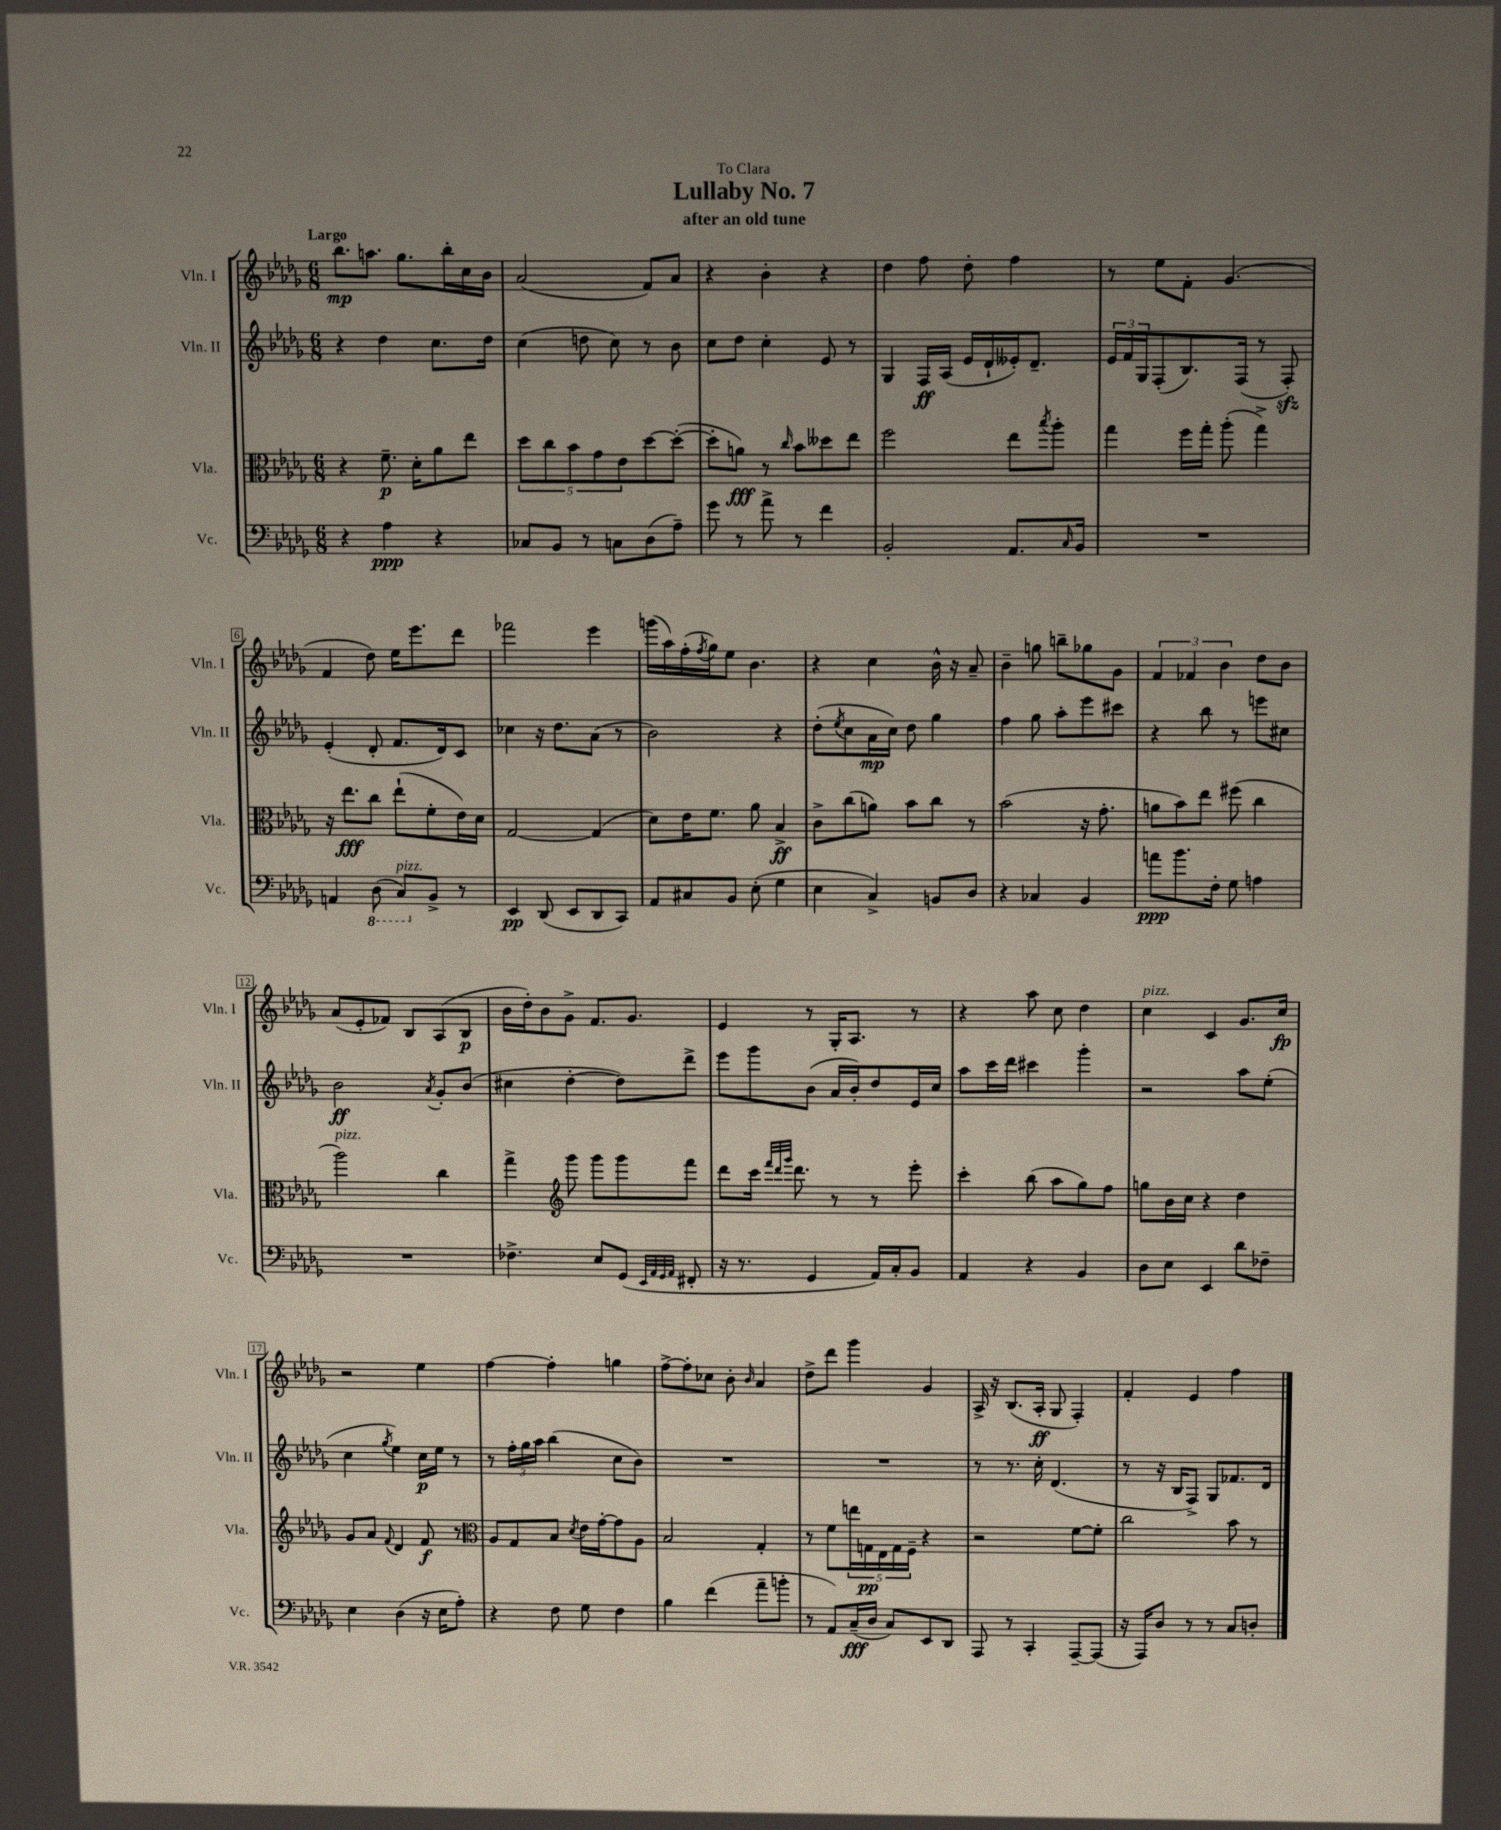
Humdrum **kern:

**kern	**kern	**kern	**kern
*staff4	*staff3	*staff2	*staff1
*clefF4	*clefC3	*clefG2	*clefG2
*k[b-e-a-d-g-]	*k[b-e-a-d-g-]	*k[b-e-a-d-g-]	*k[b-e-a-d-g-]
*M6/8	*M6/8	*M6/8	*M6/8
4r	4r	4r	8.bb-
.	.	.	8.aa
4A-	8.f~	4dd-	.
.	.	.	8.gg-
.	16d-'	.	.
4r	8a-	8.cc	.
.	.	.	16bb-'
.	8ee-	.	16cc
.	.	16dd-	16b-
=	=	=	=
8C-	10dd-	(4cc	(2a-
.	10cc	.	.
8BB-	.	.	.
.	10b-	.	.
8r	.	8dd	.
.	10g-	.	.
8C	.	8cc)	.
.	10e-	.	.
(8D-	[8dd-	8r	8f)
8A-~)	(8dd-'_	8b-	8a-
=	=	=	=
8g-	8dd-']	8cc	4r
8r	8a)	8dd-	.
8a-^	8r	4cc'	4b-'
.	16qqcc	.	.
8r	8b-	.	.
4f	8dd--	8e-	4r
.	8ee-	8r	.
=	=	=	=
2BB-'	2ff	4G-	4dd-
.	.	16F	8ff
.	.	(16A-	.
.	.	16e-	8dd-'
.	.	16d-`	.
8.AA-	8ee-	16e--')	4ff
.	.	8.d-~	.
.	8qbb-	.	.
.	8aa-'	.	.
16qqC	.	.	.
16BB-	.	.	.
=	=	=	=
2.r	4gg-	24e-	8r
.	.	24f	.
.	.	24G-	.
.	.	(8F'	8ee-
.	16ff	8.B-)	8f'
.	16gg-'	.	.
.	(8aa-'	.	(4.g-
.	.	(16F	.
.	4gg-^)	8r	.
.	.	8F')	.
=	=	=	=
4AA	16r	(4e-'	4f
.	8.ee-	.	.
(8DD-	8cc	8d-'	8dd-)
8CC)	(8ee-`	8.f	16ee-
.	.	.	8.eee-
8BB-^	8f'	.	.
.	.	16d-)	.
8r	16e-)	8c	8ddd-
.	16d-	.	.
=	=	=	=
4EE-	[2G-	4cc-	2fff-
(8DD-	.	16r	.
.	.	8.dd-	.
8EE-	.	.	.
8DD-	(4G-]	(8a-	4eee-
8CC)	.	8r	.
=	=	=	=
8AA-	8d-)	2b-)	(16ggg
.	.	.	16aa-)
8C#	16e-	.	(16ff'
.	.	.	8qff
.	8.f	.	16gg-)
8BB-	.	.	8ee-
(8E-'	8a-	.	4.b-
4G-	4B-^	4r	.
=	=	=	=
4E-	8c^	(8dd-'	4r
.	.	8qee-	.
.	(8cc	8cc	.
4C^)	8a)	16a-	4cc
.	.	16cc)	.
.	8b-	8dd-	.
8BB	8cc	4gg-	16b-^^
.	.	.	16r
8D-	8r	.	8a-~
=	=	=	=
4r	(2b-	4ff	4b-~
4C-	.	8gg-	8gg
.	.	8aa-'	8bb~
4BB-	16r	8eee-	8gg-
.	8.g-'	.	.
.	.	8ccc#	8g-
=	=	=	=
8a	8a	4r	6f
8.b-	8b-)	.	.
.	.	.	6f-
.	8ee-	8bb-	.
16F'	.	.	.
.	.	.	6b-
8G-	(8ff#	8r	.
4A	4cc	8eee	8dd-
.	.	8cc#	8b-
=	=	=	=
2.r	2aa-)	2b-	(8a-
.	.	.	8e-'
.	.	.	8f-)
.	.	.	8B-
.	.	8qa-	.
.	4cc	8g-'	(8A-
.	.	(8b-	8B-
=	=	=	=
4.F-^	4gg-^	4cc#	16b-
.	.	.	16dd-')
.	.	.	8b-
*	*clefG2	*	*
.	8ggg-	[4dd-'	8g-^
8E-	8ggg-	.	8.f
(8GG-	8ggg-	8dd-])	.
.	.	.	8.g-
32qqEE-	.	.	.
32qqAA-	.	.	.
32qqGG-	.	.	.
32qqAA-	.	.	.
8FF#'	8fff	8ddd-^	.
=	=	=	=
16r	8ddd-	8eee-	4e-
8.r	.	.	.
.	16ccc	8ggg-	.
.	32qqfff	.	.
.	32qqddd-	.	.
.	32qqggg-	.	.
.	8.ddd-	.	.
4GG-	.	(8b-	8r
.	8r	16a-	16G-'
.	.	16b-')	8.A-
16AA-)	8r	8dd-	.
16C'	.	.	.
8BB-	8eee-'	16e-	8r
.	.	16cc	.
=	=	=	=
4AA-	4ccc'	8aa-	4r
.	.	16ccc	.
.	.	16ddd-	.
4r	(8bb-	4ccc#	8aa-
.	8aa-	.	8cc
4BB-	8gg-)	4ggg-'	4dd-
.	8ff	.	.
=	=	=	=
8D-	8gg	2r	4cc
8E-	16b-	.	.
.	16cc	.	.
4EE-	4r	.	4c
8d-	4dd-	8aa-	8.g-
8F-~	.	(8ee-'	.
.	.	.	16cc
=	=	=	=
4E-	8g-	4cc	2r
.	8a-	.	.
.	8qqf	8qgg-	.
(4D-	4d-	4ee-)	.
16r	8f	16cc	4ee-
16E-	.	16ee-	.
8A-')	8r	8r	.
=	=	=	=
*	*clefC3	*	*
4r	8A-	8r	[4ff
.	8G-	24ff'	.
.	.	24gg-	.
.	.	24aa-	.
8F	8B-	(4bb-	4ff']
.	8qd-	.	.
8G-	16e-	.	.
.	[16g-'	.	.
4F	8g-]	8cc	4gg
.	8A-	8b-)	.
=	=	=	=
4B-	2B-	2.r	[8ff^
.	.	.	8ff']
(4f	.	.	8cc-
.	.	.	8b-'
.	.	.	16qqb-
8a-~	4G-'	.	4a-
8b'	.	.	.
=	=	=	=
8r	8r	2.r	8dd-^
8AA-)	8f	.	8ddd-
(16C~	20ee	.	4ggg-
.	20G	.	.
16D-	.	.	.
.	20E-	.	.
8C)	.	.	.
.	20G	.	.
.	20F~	.	.
8EE-	4r	.	4g-
8DD-	.	.	.
=	=	=	=
8AAA-	2r	8r	16A-^
.	.	.	16r
8r	.	8.r	(8.B-
4CC'	.	.	.
.	.	16cc'	16A-'
.	.	(4.d-	8G-
[8AAA-~	[8f	.	4F')
(8AAA-]	8f']	.	.
=	=	=	=
16r	2cc	8r	4f'
16AAA-)	.	.	.
8D-	.	16r	.
.	.	16B-	.
8r	.	8F^)	4e-
8r	.	8G-	.
8C	8b-	8.f-	4ff
8D'	8r	.	.
.	.	16d-	.
==	==	==	==
*-	*-	*-	*-
